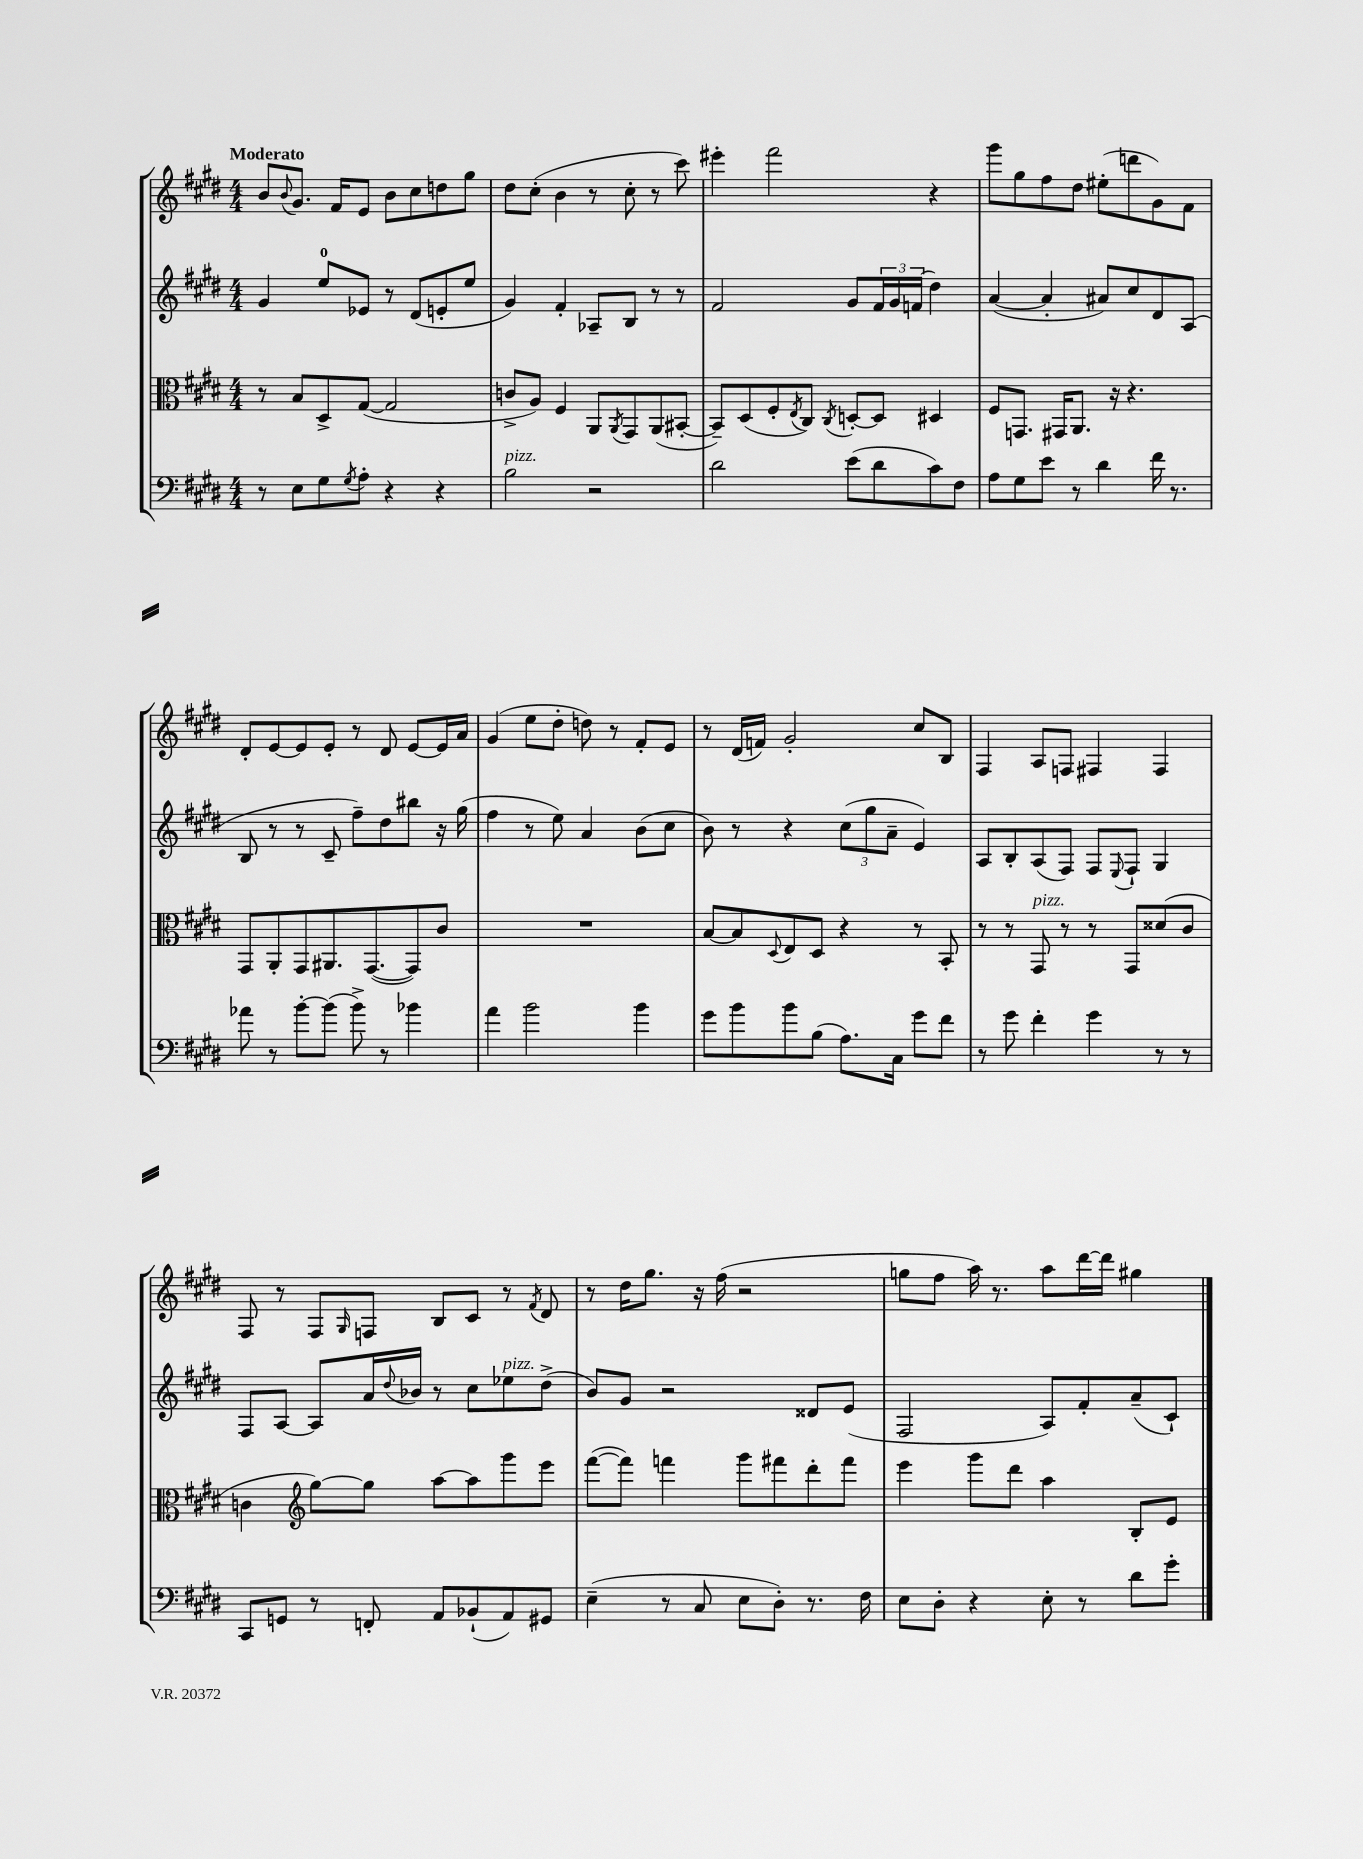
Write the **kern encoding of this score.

**kern	**kern	**kern	**kern
*staff4	*staff3	*staff2	*staff1
*clefF4	*clefC3	*clefG2	*clefG2
*k[f#c#g#d#]	*k[f#c#g#d#]	*k[f#c#g#d#]	*k[f#c#g#d#]
*M4/4	*M4/4	*M4/4	*M4/4
8r	8r	4g#	8b
.	.	.	8qqb
8E	8B	.	8.g#
8G#	8D#^	8ee	.
.	.	.	16f#
8qG#	.	.	.
8A'	([8G#	8e-	8e
4r	2G#]	8r	8b
.	.	(8d#	8cc#
4r	.	8e'	8dd
.	.	8ee	8gg#
=	=	=	=
2B	8c^	4g#)	8dd#
.	8A)	.	(8cc#'
.	4F#	4f#'	4b
2r	8AA	8A-~	8r
.	8qAA	.	.
.	8GG#	8B	8cc#'
.	(8AA	8r	8r
.	[8BB#'	8r	8ccc#)
=	=	=	=
2d#	8BB#~])	2f#	4eee#'
.	(8D#	.	.
.	8F#'	.	2fff#
.	8qE	.	.
.	8C#)	.	.
.	8qC#	.	.
(8e	[8D'	8g#	.
8d#	8D]	24f#	.
.	.	24g#	.
.	.	(24f	.
8c#)	4D#	4dd#)	4r
8F#	.	.	.
=	=	=	=
8A	8F#	([4a	8ggg#
8G#	8.GG	.	8gg#
8e	.	4a']	8ff#
.	16GG#	.	.
8r	8.AA	.	8dd#
4d#	.	8a#)	(8ee#'
.	16r	.	.
.	4.r	8cc#	8ddd
16f#	.	8d#	8g#)
8.r	.	.	.
.	.	(8A	8f#
=	=	=	=
8a-	8GG#	8B	8d#'
8r	8AA'	8r	[8e
[8b'	8GG#	8r	8e]
(8b]	8.AA#	8c#~	8e'
8b^)	.	8ff#~)	8r
.	([8.GG#	.	.
8r	.	8dd#	8d#
4b-	8GG#])	8bb#	[8e
.	8c#	16r	16e]
.	.	(16gg#	16a
=	=	=	=
4a	1r	4ff#	(4g#
2b	.	8r	8ee
.	.	8ee)	8dd#'
.	.	4a	8dd)
.	.	.	8r
4b	.	(8b	8f#'
.	.	8cc#	8e
=	=	=	=
8g#	[8B	8b)	8r
8b	8B]	8r	(16d#
.	.	.	16f)
.	8qqD#	.	.
8b	8E	4r	2g#'
(8B	8D#	.	.
8.A)	4r	(12cc#	.
.	.	12gg#	.
.	.	12a~	.
16C#	.	.	.
8g#	8r	4e)	8cc#
8f#	8BB'	.	8B
=	=	=	=
8r	8r	8A	4F#
8g#	8r	8B'	.
4f#'	8GG#	(8A	8A
.	8r	8F#)	8F
4g#	8r	8F#	4F#
.	.	8qqE	.
.	8GG#	8F#`	.
8r	(8d##	4G#	4F#
8r	8c#	.	.
=	=	=	=
8CC#	4c	8F#	8F#
8GG	.	[8A	8r
*	*clefG2	*	*
8r	[8gg#)	8A]	8F#
.	.	.	16qqG#
8FF'	8gg#]	16a	8F
.	.	8qqdd#	.
.	.	16b-	.
8AA	[8aa	8r	8B
(8BB-`	8aa]	8cc#	8c#
8AA)	8ggg#	8ee-	8r
.	.	.	8qf#
8GG#	8eee	(8dd#^	8d#
=	=	=	=
(4E~	([8fff#	8b)	8r
.	8fff#])	8g#	16dd#
.	.	.	8.gg#
8r	4fff	2r	.
8C#	.	.	16r
.	.	.	(16ff#
8E	8ggg#	.	2r
8D#')	8fff#	.	.
8.r	8ddd#'	8d##	.
.	8fff#	(8e	.
16F#	.	.	.
=	=	=	=
8E	4eee	2F#	8gg
8D#'	.	.	8ff#
4r	8ggg#	.	16aa)
.	.	.	8.r
.	8ddd#	.	.
8E'	4aa	8A)	8aa
8r	.	8f#'	[16ddd#
.	.	.	16ddd#]
8d#	8B'	(8a~	4gg#
8g#'	8e	8c#`)	.
==	==	==	==
*-	*-	*-	*-
